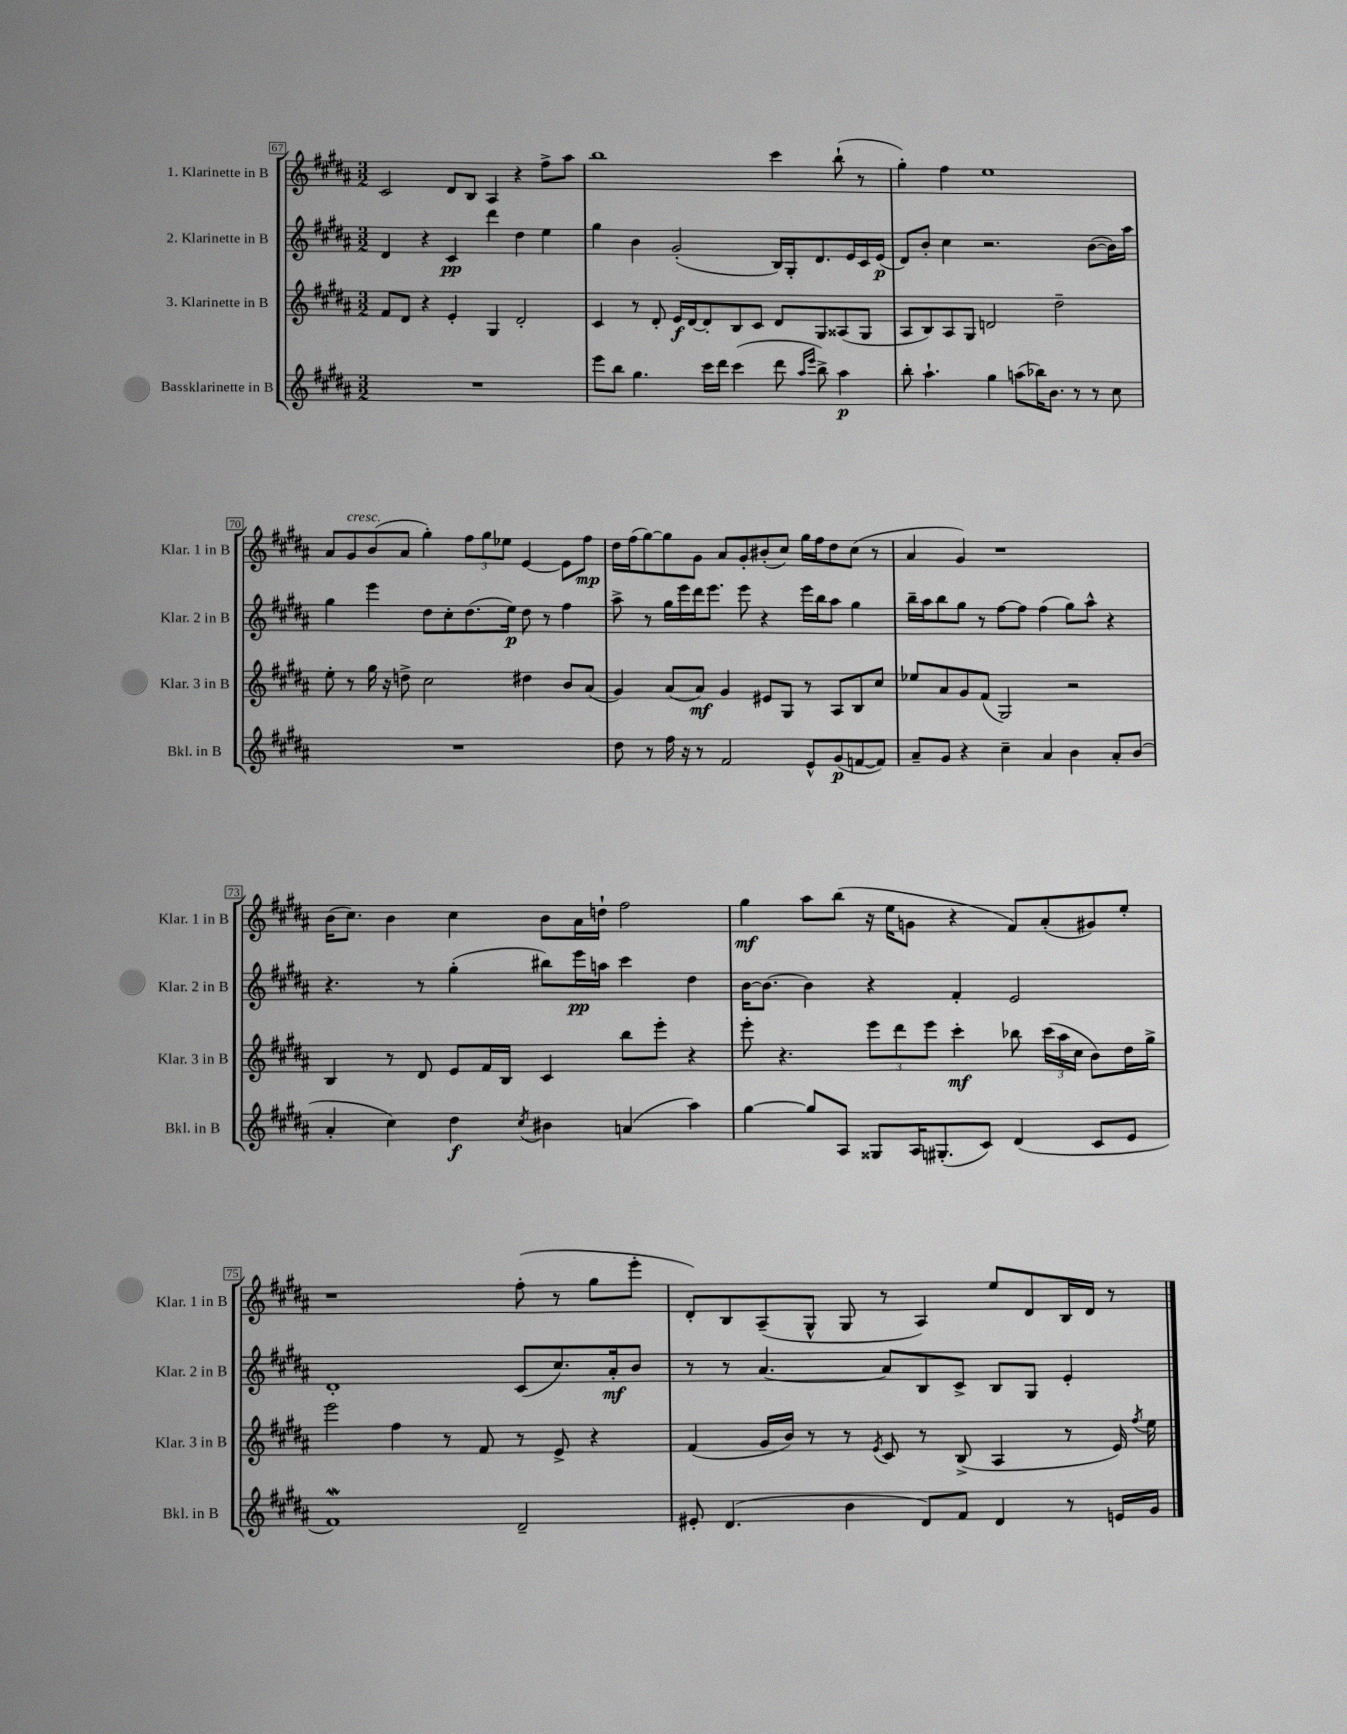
<<
\new StaffGroup <<
\new Staff = "s0" \with { instrumentName = "1. Klarinette in B" shortInstrumentName = "Klar. 1 in B" } {
    \clef treble \key b \major \numericTimeSignature \time 3/2
    \autoBeamOff cis'2 dis'8[ b8] ais4 r4 fis''8[-> ais''8] |
    b''1 cis'''4 b''8-!( r8 |
    gis''4-.) fis''4 e''1 |
    ais'8[ gis'8^\markup { \italic "cresc." } b'8( ais'8] gis''4-.) \tuplet 3/2 { fis''8[ gis''8 ees''8] } e'4~ e'8[ fis''8]\mp |
    dis''16[ fis''16( gis''8~) gis''8 gis'8] ais'8[ gis'8-. bis'8-.( cis''8]) gis''16[ fis''16 dis''8 cis''8]( r8 |
    ais'4 gis'4) r1 |
    b'16[( cis''8.]) b'4 cis''4 b'8[ ais'16 d''16]-! fis''2 |
    gis''4\mf ais''8[ b''8]( r16 e''16[ g'8] r4 fis'8[) ais'8-.( gis'8) e''8]-. |
    r1 fis''8-.( r8 gis''8[ e'''8]-. |
    dis'8[-.) b8 ais8--( gis8]-^ gis8 r8 ais4) e''8[ dis'8 b16 dis'16] r8 \bar "|." |
}
\new Staff = "s1" \with { instrumentName = "2. Klarinette in B" shortInstrumentName = "Klar. 2 in B" } {
    \clef treble \key b \major \numericTimeSignature \time 3/2
    \autoBeamOff dis'4 r4 cis'4\pp dis'''4 dis''4 e''4 |
    gis''4 b'4 gis'2-.( b16[) gis16-. dis'8. e'16 cis'16 e'16]\p( |
    dis'8[) b'8]-. cis''4 r2. b'8[~( b'16) ais''16] |
    gis''4 e'''4 dis''8[ cis''8-. dis''8.( e''16]\p) dis''8 r8 fis''4 |
    ais''8-> r8 gis''16[ e'''16 dis'''16 e'''8.] e'''8 r4 e'''16[ b''16 ais''8] gis''4 |
    b''16[-- ais''16 b''8 gis''8] r8 fis''8[~ fis''8] fis''4( gis''8[) ais''8]-^ r4 |
    r4. r8 gis''4-.( bis''8[) e'''16\pp a''16] cis'''4 dis''4 |
    b'16[~ b'8.]~ b'4 r4 fis'4-. e'2 |
    dis'1-. cis'8[( cis''8.) ais'16-.\mf b'8] |
    r8 r8 ais'4.~ ais'8[ b8 cis'8]-> b8[ gis8] e'4-. \bar "|." |
}
\new Staff = "s2" \with { instrumentName = "3. Klarinette in B" shortInstrumentName = "Klar. 3 in B" } {
    \clef treble \key b \major \numericTimeSignature \time 3/2
    \autoBeamOff fis'8[ dis'8] r4 e'4-. gis4 dis'2-. |
    cis'4 r8 dis'8-. e'16[\f dis'16~ dis'8-. b8 cis'8] dis'8[ gis8 aisis8( gis8] |
    ais8[ b8) ais8 gis8] d'2 dis''2-- |
    e''8-. r8 gis''16 r16 d''8-> cis''2 dis''4 b'8[ ais'8]( |
    gis'4) ais'8[( ais'8]\mf) gis'4 eis'8[ gis8] r8 ais8[ b8 cis''8] |
    ees''8[ ais'8 gis'8 fis'8]( gis2) r2 |
    b4 r8 dis'8 e'8[ fis'16 b16] cis'4 b''8[ e'''8]-. r4 |
    e'''8-. r4. \tuplet 3/2 { e'''8[ dis'''8 e'''8] } cis'''4-.\mf bes''8 \tuplet 3/2 { cis'''16[( ais''16 cis''16] } b'8[) dis''16 gis''16]-> |
    e'''2 fis''4 r8 fis'8 r8 e'8-> r4 |
    fis'4( gis'16[ b'16]) r8 r8 \acciaccatura { e'8 } cis'8 r8 b8->( ais4 r8 e'16) \acciaccatura { fis''8 } e''16 \bar "|." |
}
\new Staff = "s3" \with { instrumentName = "Bassklarinette in B" shortInstrumentName = "Bkl. in B" } {
    \clef treble \key b \major \numericTimeSignature \time 3/2
    \autoBeamOff R1. |
    e'''8[ b''8] gis''4. cis'''16[ dis'''16] cis'''4( dis'''8 \grace { ais''16[ e'''16] } b''8->) ais''4\p |
    b''8-. ais''4.-! gis''4 a''8[( bes''16) b'8.] r8 r8 cis''8 |
    R1. |
    dis''8 r8 fis''16 r16 r8 fis'2 e'8[-^ gis'8\p( f'8~ f'8]) |
    ais'8[-- gis'8] r4 cis''4-- ais'4 b'4 ais'8[-. b'8]( |
    ais'4-. cis''4) dis''4\f \acciaccatura { cis''8 } bis'4 a'4( ais''4) |
    gis''4~ gis''8[ ais8] gisis8[ ais16 gis8.-.( cis'8]) dis'4( cis'8[ e'8] |
    fis'1\mordent) dis'2-- |
    eis'8-. dis'4.( b'4 dis'8[) fis'8] dis'4 r8 e'16[ gis'16] \bar "|." |
}
>>
>>
\layout { \context { \Score currentBarNumber = #67 \override BarNumber.stencil = #(make-stencil-boxer 0.1 0.3 ly:text-interface::print) } }
